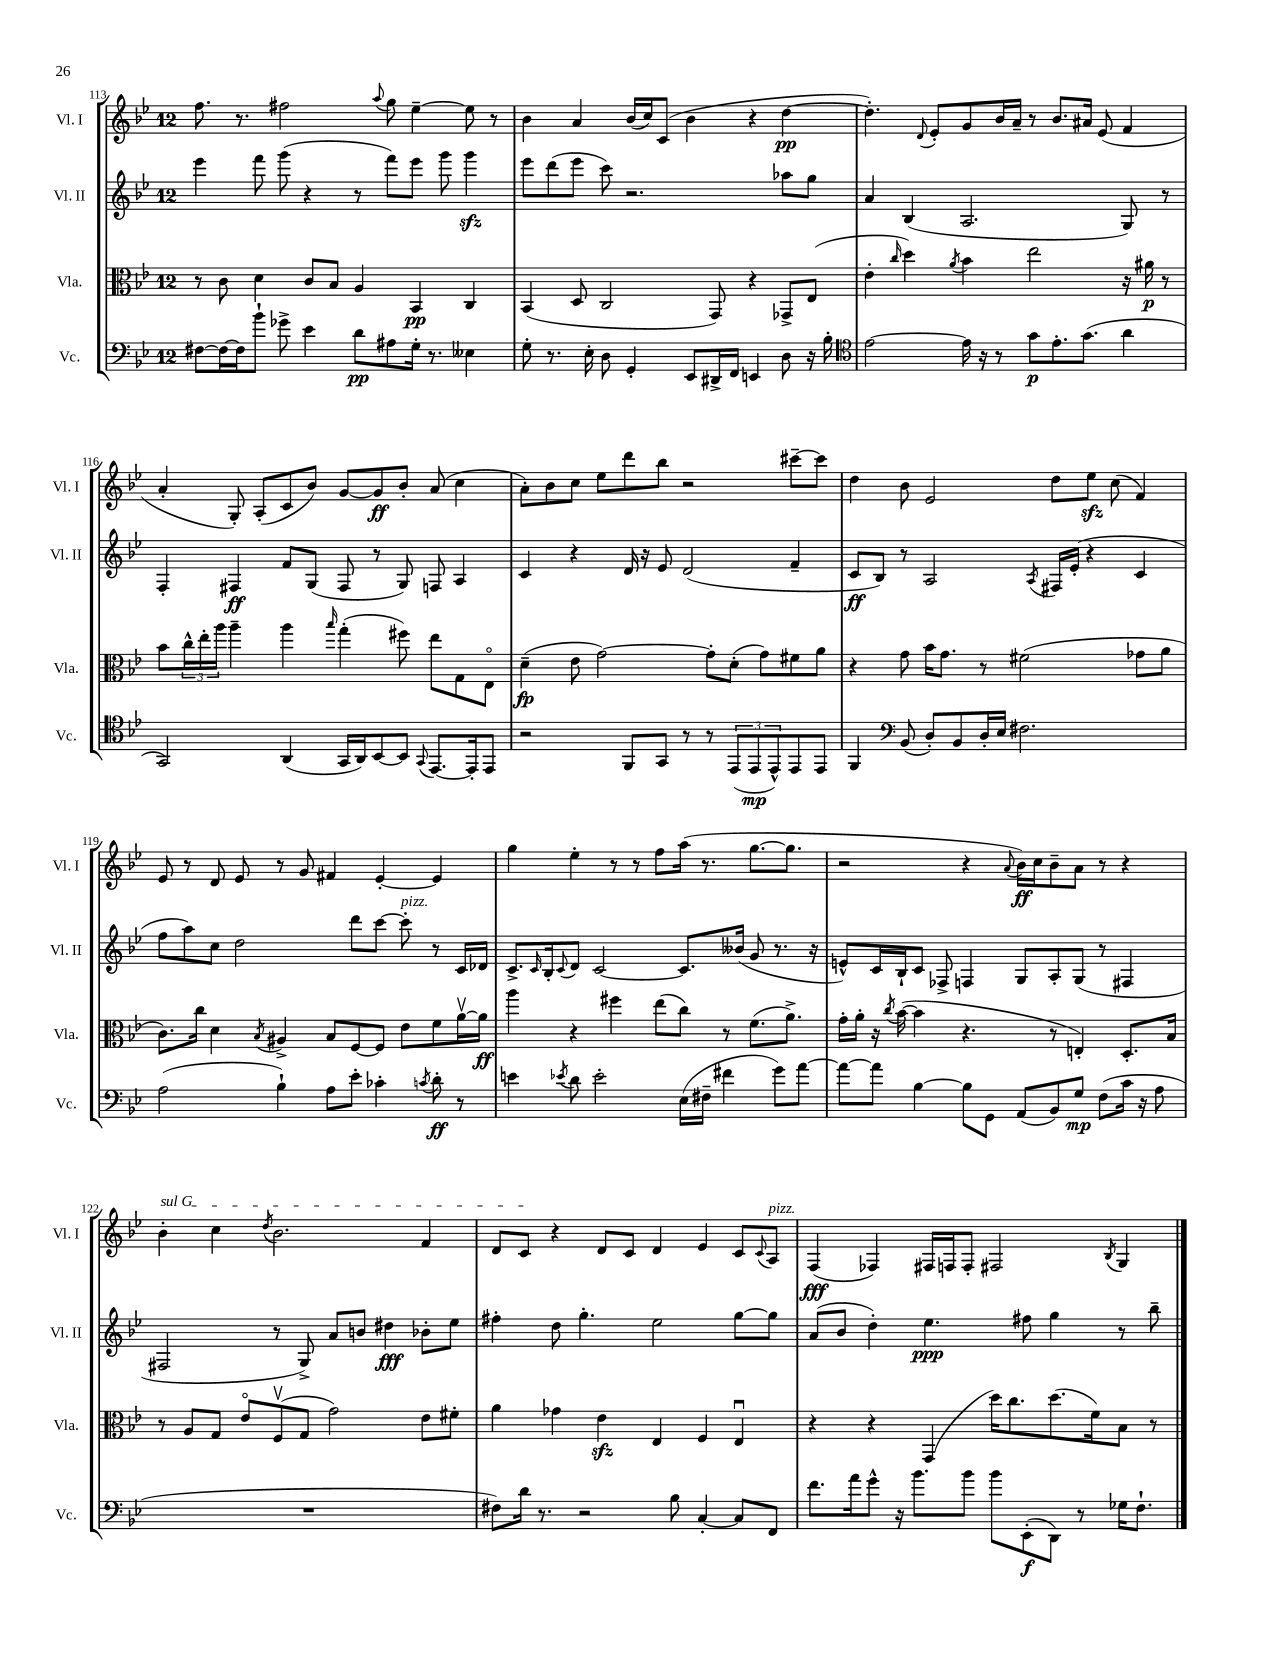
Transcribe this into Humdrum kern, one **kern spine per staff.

**kern	**dynam	**kern	**dynam	**kern	**dynam	**kern	**dynam
*part4	*part4	*part3	*part3	*part2	*part2	*part1	*part1
*staff4	*staff4	*staff3	*staff3	*staff2	*staff2	*staff1	*staff1
*I"Vc.	*	*I"Vla.	*	*I"Vl. II	*	*I"Vl. I	*
*I'Vc.	*	*I'Vla.	*	*I'Vl. II	*	*I'Vl. I	*
*clefF4	*	*clefC3	*	*clefG2	*	*clefG2	*
*k[b-e-]	*	*k[b-e-]	*	*k[b-e-]	*	*k[b-e-]	*
*M12/8	*	*M12/8	*	*M12/8	*	*M12/8	*
=113	=113	=113	=113	=113	=113	=113	=113
[8F#X\L	.	8r	.	4eee-\	.	8.ff\	.
16F#\L_	.	8c\	.	.	.	.	.
16F#\J]	.	.	.	.	.	8.r	.
8b-`\J	.	4d\	.	8fff\	.	.	.
8g-X^\	.	.	.	(8ggg\	.	2ff#X\	.
4e-\	.	8c/L	.	4r	.	.	.
.	.	8B-/J	.	.	.	.	.
8d\L	pp	4A/	.	8r	.	.	.
.	.	.	.	.	.	8qqaa/	.
8A#X\	.	.	.	8fff\L)	.	8gg\	.
16G'\Jk	.	4BB-/	pp	8eee-\J	.	[4ee-~\	.
8.r	.	.	.	.	.	.	.
.	.	.	.	8ggg\	.	.	.
4E--X\	.	4C/	.	4gggzz\	.	8ee-\]	.
.	.	.	.	.	.	8r	.
=114	=114	=114	=114	=114	=114	=114	=114
8G'\	.	(4BB-/	.	8eee-\L	.	4b-\	.
8.r	.	.	.	(8ddd\	.	.	.
.	.	8D/	.	8eee-\J	.	4a/	.
16E-'\	.	.	.	.	.	.	.
8D\	.	2C/	.	8ccc\)	.	.	.
4GG'/	.	.	.	2.r	.	(16b-/LL	.
.	.	.	.	.	.	16cc/J)	.
.	.	.	.	.	.	(8c/J	.
8EE-/L	.	.	.	.	.	4b-\	.
16DD#X^/L	.	8GG/)	.	.	.	.	.
16FF/JJ	.	.	.	.	.	.	.
4EEn/	.	4r	.	.	.	4r	.
8D\	.	8GG-X^/L	.	8aa-X\L	.	[4dd\	pp
16r	.	(8E-/J	.	8gg\J	.	.	.
16B-'\	.	.	.	.	.	.	.
=115	=115	=115	=115	=115	=115	=115	=115
*clefC4	*	*	*	*	*	*	*
[2e-\	.	4e-'\	.	4a/	.	4.dd'\])	.
.	.	16qqcc/	.	.	.	.	.
.	.	4dd\)	.	(4B-/	.	.	.
.	.	.	.	.	.	8qqd/	.
.	.	.	.	.	.	8e-'/L	.
.	.	8qa/	.	.	.	.	.
16e-\]	.	4b-\	.	2.A/	.	8g/	.
16r	.	.	.	.	.	.	.
8r	.	.	.	.	.	16b-/L	.
.	.	.	.	.	.	16a~/JJ	.
8g\L	p	2ee-\	.	.	.	8r	.
8.e-'\	.	.	.	.	.	8.b-/L	.
(8.g\J	.	.	.	.	.	16a#X/Jk	.
.	.	.	.	.	.	(8e-/	.
4a\	.	16r	.	8G/)	.	4f/	.
.	.	16a#X\	p	.	.	.	.
.	.	8r	.	8r	.	.	.
!!LO:LB:g=z
=116	=116	=116	=116	=116	=116	=116	=116
2GG/)	.	8b-\L	.	4F'/	.	4a'/	.
.	.	24cc^^\L	.	.	.	.	.
.	.	24ee-'\	.	.	.	.	.
.	.	24aa\JJ	.	.	.	.	.
.	.	4aa~\	.	4F#X/	ff	8G'/)	.
.	.	.	.	.	.	(8A'/L	.
(4AA/	.	4aa\	.	8f/L	.	8c/	.
.	.	.	.	(8G/J	.	8b-/J)	.
.	.	16qqbb-/	.	.	.	.	.
16GG/LL	.	(4gg'\	.	8F#/	.	[8g/L	.
16AA/J)	.	.	.	.	.	.	.
[8BB-/	.	.	.	8r	.	8g/]	ff
8BB-/J]	.	8ff#X\)	.	8G/)	.	8b-'/J	.
8qqGG/	.	.	.	.	.	.	.
[8.EE-/L	.	8ee-\L	.	8Fn/	.	(8a/	.
.	.	8G\	.	4A/	.	4cc\	.
16EE-'/k]	.	.	.	.	.	.	.
8EE-/J	.	8E-\J	.	.	.	.	.
=117	=117	=117	=117	=117	=117	=117	=117
2r	.	(4d~\	fp	4c/	.	8a'\L)	.
.	.	.	.	.	.	8b-\	.
.	.	8e-\	.	4r	.	8cc\J	.
.	.	[2g\)	.	.	.	8ee-\L	.
8FF/L	.	.	.	16d/	.	8ddd\	.
.	.	.	.	16r	.	.	.
8GG/J	.	.	.	8e-/	.	8bb-\J	.
8r	.	.	.	(2d/	.	2r	.
8r	.	8g'\L]	.	.	.	.	.
(12EE-/L	.	(8d'\J	.	.	.	.	.
12EE-/	mp	.	.	.	.	.	.
.	.	8g\L)	.	.	.	.	.
12EE-^^/)	.	.	.	.	.	.	.
8EE-/	.	8f#X\	.	4f~/	.	[8ccc#X~\L	.
8EE-/J	.	8a\J	.	.	.	8ccc#\J]	.
=118	=118	=118	=118	=118	=118	=118	=118
4FF/	.	4r	.	8c/L	ff	4dd\	.
.	.	.	.	8B-/J)	.	.	.
*clefF4	*	*	*	*	*	*	*
(8BB-/	.	8g\	.	8r	.	8b-\	.
8D'/L)	.	16b-\KL	.	2A/	.	2e-/	.
.	.	8.g\J	.	.	.	.	.
8BB-/	.	.	.	.	.	.	.
16D'/L	.	8r	.	.	.	.	.
16E-/JJ	.	.	.	.	.	.	.
2.F#X\	.	(2f#X\	.	.	.	.	.
.	.	.	.	8qA/	.	.	.
.	.	.	.	16F#X/LL	.	8dd\L	.
.	.	.	.	(16e-'/JJ	.	.	.
.	.	.	.	4r	.	8ee-zz\J	.
.	.	.	.	.	.	(8cc\	.
.	.	8g-X\L	.	4c/	.	4f/)	.
.	.	8a\J	.	.	.	.	.
!!LO:LB:g=z
=119	=119	=119	=119	=119	=119	=119	=119
(2A\	.	8.c\L)	.	8ff\L	.	8e-/	.
.	.	.	.	8aa\)	.	8r	.
.	.	16cc\Jk	.	.	.	.	.
.	.	4d\	.	8cc\J	.	8d/	.
.	.	.	.	2dd\	.	8e-/	.
.	.	8qB-/	.	.	.	.	.
4B-`\)	.	4A#X^/	.	.	.	8r	.
.	.	.	.	.	.	8g/	.
8A\L	.	8B-/L	.	.	.	4f#X/	.
8e-'\J	.	[8F/	.	8ddd\L	.	.	.
4c-X'\	.	8F/J]	.	[8ccc\J	.	[4e-'/	.
!	!	!	!	!LO:TX:a:i:t=pizz.	!	!	!
.	.	8e-\L	.	8ccc'\]	.	.	.
8qcn/	.	.	.	.	.	.	.
8d'\	ff	8f\	.	8r	.	4e-/]	.
8r	.	[16av\L	.	16c/LL	.	.	.
.	.	16a\JJ]	ff	16d-X/JJ	.	.	.
=120	=120	=120	=120	=120	=120	=120	=120
4en\	.	4aa\	.	8.c^/L	.	4gg\	.
.	.	.	.	16qqc/	.	.	.
.	.	.	.	16B-'/k	.	.	.
8qe-X/	.	.	.	8qqc/	.	.	.
8d\	.	4r	.	8d/J	.	4ee-'\	.
2e-'\	.	.	.	[2c/	.	.	.
.	.	4ff#X\	.	.	.	8r	.
.	.	.	.	.	.	8r	.
.	.	(8ee-\L	.	.	.	8ff\L	.
(16E-\LL	.	8cc\J)	.	8.c/L]	.	(16aa\Jk	.
16F#X~\JJ	.	.	.	.	.	8.r	.
4f#X\	.	8r	.	.	.	.	.
.	.	.	.	(16b--X/Jk	.	.	.
.	.	(8.f\L	.	8g/	.	[8.gg\L	.
8g\L)	.	.	.	8.r	.	.	.
.	.	8.a^\J)	.	.	.	8.gg\J]	.
[8a\J	.	.	.	.	.	.	.
.	.	.	.	16r	.	.	.
=121	=121	=121	=121	=121	=121	=121	=121
8a\L_	.	16g'\LL	.	8en^^/L)	.	2r	.
.	.	16a'\JJ	.	.	.	.	.
8a\J]	.	16r	.	16c/L	.	.	.
.	.	8qcc/	.	.	.	.	.
.	.	([16b-\	.	16B-`/J	.	.	.
[4B-\	.	4b-\]	.	8c/J	.	.	.
.	.	.	.	8F-X^/	.	.	.
8B-\L]	.	4.r	.	4Fn/	.	4r	.
8GG\J	.	.	.	.	.	.	.
.	.	.	.	.	.	8qqa/	.
(8AA/L	.	.	.	8G/L	.	16b-\LL)	ff
.	.	.	.	.	.	16cc\J	.
8BB-/)	.	8r	.	8A'/	.	8b-~\	.
8G/J	mp	4En'/)	.	(8G/J	.	8a\J	.
(8F\L	.	.	.	8r	.	8r	.
16c\Jk	.	8.D'/L	.	4F#X/	.	4r	.
16r	.	.	.	.	.	.	.
8A\	.	.	.	.	.	.	.
.	.	16B-/Jk	.	.	.	.	.
!!LO:LB:g=z
=122	=122	=122	=122	=122	=122	=122	=122
!	!	!	!	!	!	!LO:TX:a:i:t=sul G	!
1.r	.	8r	.	2F#X/	.	4b-'\	.
.	.	8A/L	.	.	.	.	.
.	.	8G/J	.	.	.	4cc\	.
.	.	8e-/L	.	.	.	.	.
.	.	.	.	.	.	8qdd/	.
.	.	(8Fv/	.	8r	.	2.b-\	.
.	.	8G/J	.	8G^/)	.	.	.
.	.	2g\)	.	8a/L	.	.	.
.	.	.	.	8bn/J	.	.	.
.	.	.	.	4dd#X\	fff	.	.
.	.	8e-\L	.	8b-X'\L	.	4f/	.
.	.	8f#X'\J	.	8ee-\J	.	.	.
=123	=123	=123	=123	=123	=123	=123	=123
8F#X\L)	.	4a\	.	4ff#X'\	.	8d/L	.
16d\Jk	.	.	.	.	.	8c/J	.
8.r	.	.	.	.	.	.	.
.	.	4g-X\	.	8dd\	.	4r	.
2r	.	.	.	4.gg'\	.	.	.
.	.	4e-zz\	.	.	.	8d/L	.
.	.	.	.	.	.	8c/J	.
.	.	4E-/	.	2ee-\	.	4d/	.
8B-\	.	.	.	.	.	.	.
[4C'/	.	4F/	.	.	.	4e-/	.
8C/L]	.	4E-u/	.	[8gg\L	.	8c/L	.
.	.	.	.	.	.	8qqc/	.
!	!	!	!	!	!	!LO:TX:a:i:t=pizz.	!
8FF/J	.	.	.	8gg\J]	.	8A/J	.
=124	=124	=124	=124	=124	=124	=124	=124
8.f\L	.	4r	.	(8a/L	.	(4F/	fff
.	.	.	.	8b-/J	.	.	.
16a\k	.	.	.	.	.	.	.
8g^^\J	.	4r	.	4dd'\)	.	4F-X/)	.
16r	.	.	.	.	.	.	.
8.b-\L	.	.	.	.	.	.	.
.	.	(4GG/	.	4.ee-\	ppp	16F#X/LL	.
.	.	.	.	.	.	16Fn/J	.
8b-\J	.	.	.	.	.	8F'/J	.
8b-\L	.	16dd\KL)	.	.	.	2F#X/	.
.	.	8.cc\	.	.	.	.	.
(8EE-'\	f	.	.	8ff#X\	.	.	.
8DD\J)	.	(8.dd\	.	4gg\	.	.	.
8r	.	.	.	.	.	.	.
.	.	16f\k)	.	.	.	.	.
.	.	.	.	.	.	8qB-/	.
16G-X\KL	.	8B-\J	.	8r	.	4G/	.
8.F`\J	.	.	.	.	.	.	.
.	.	8r	.	8bb-~\	.	.	.
==	==	==	==	==	==	==	==
*-	*-	*-	*-	*-	*-	*-	*-
